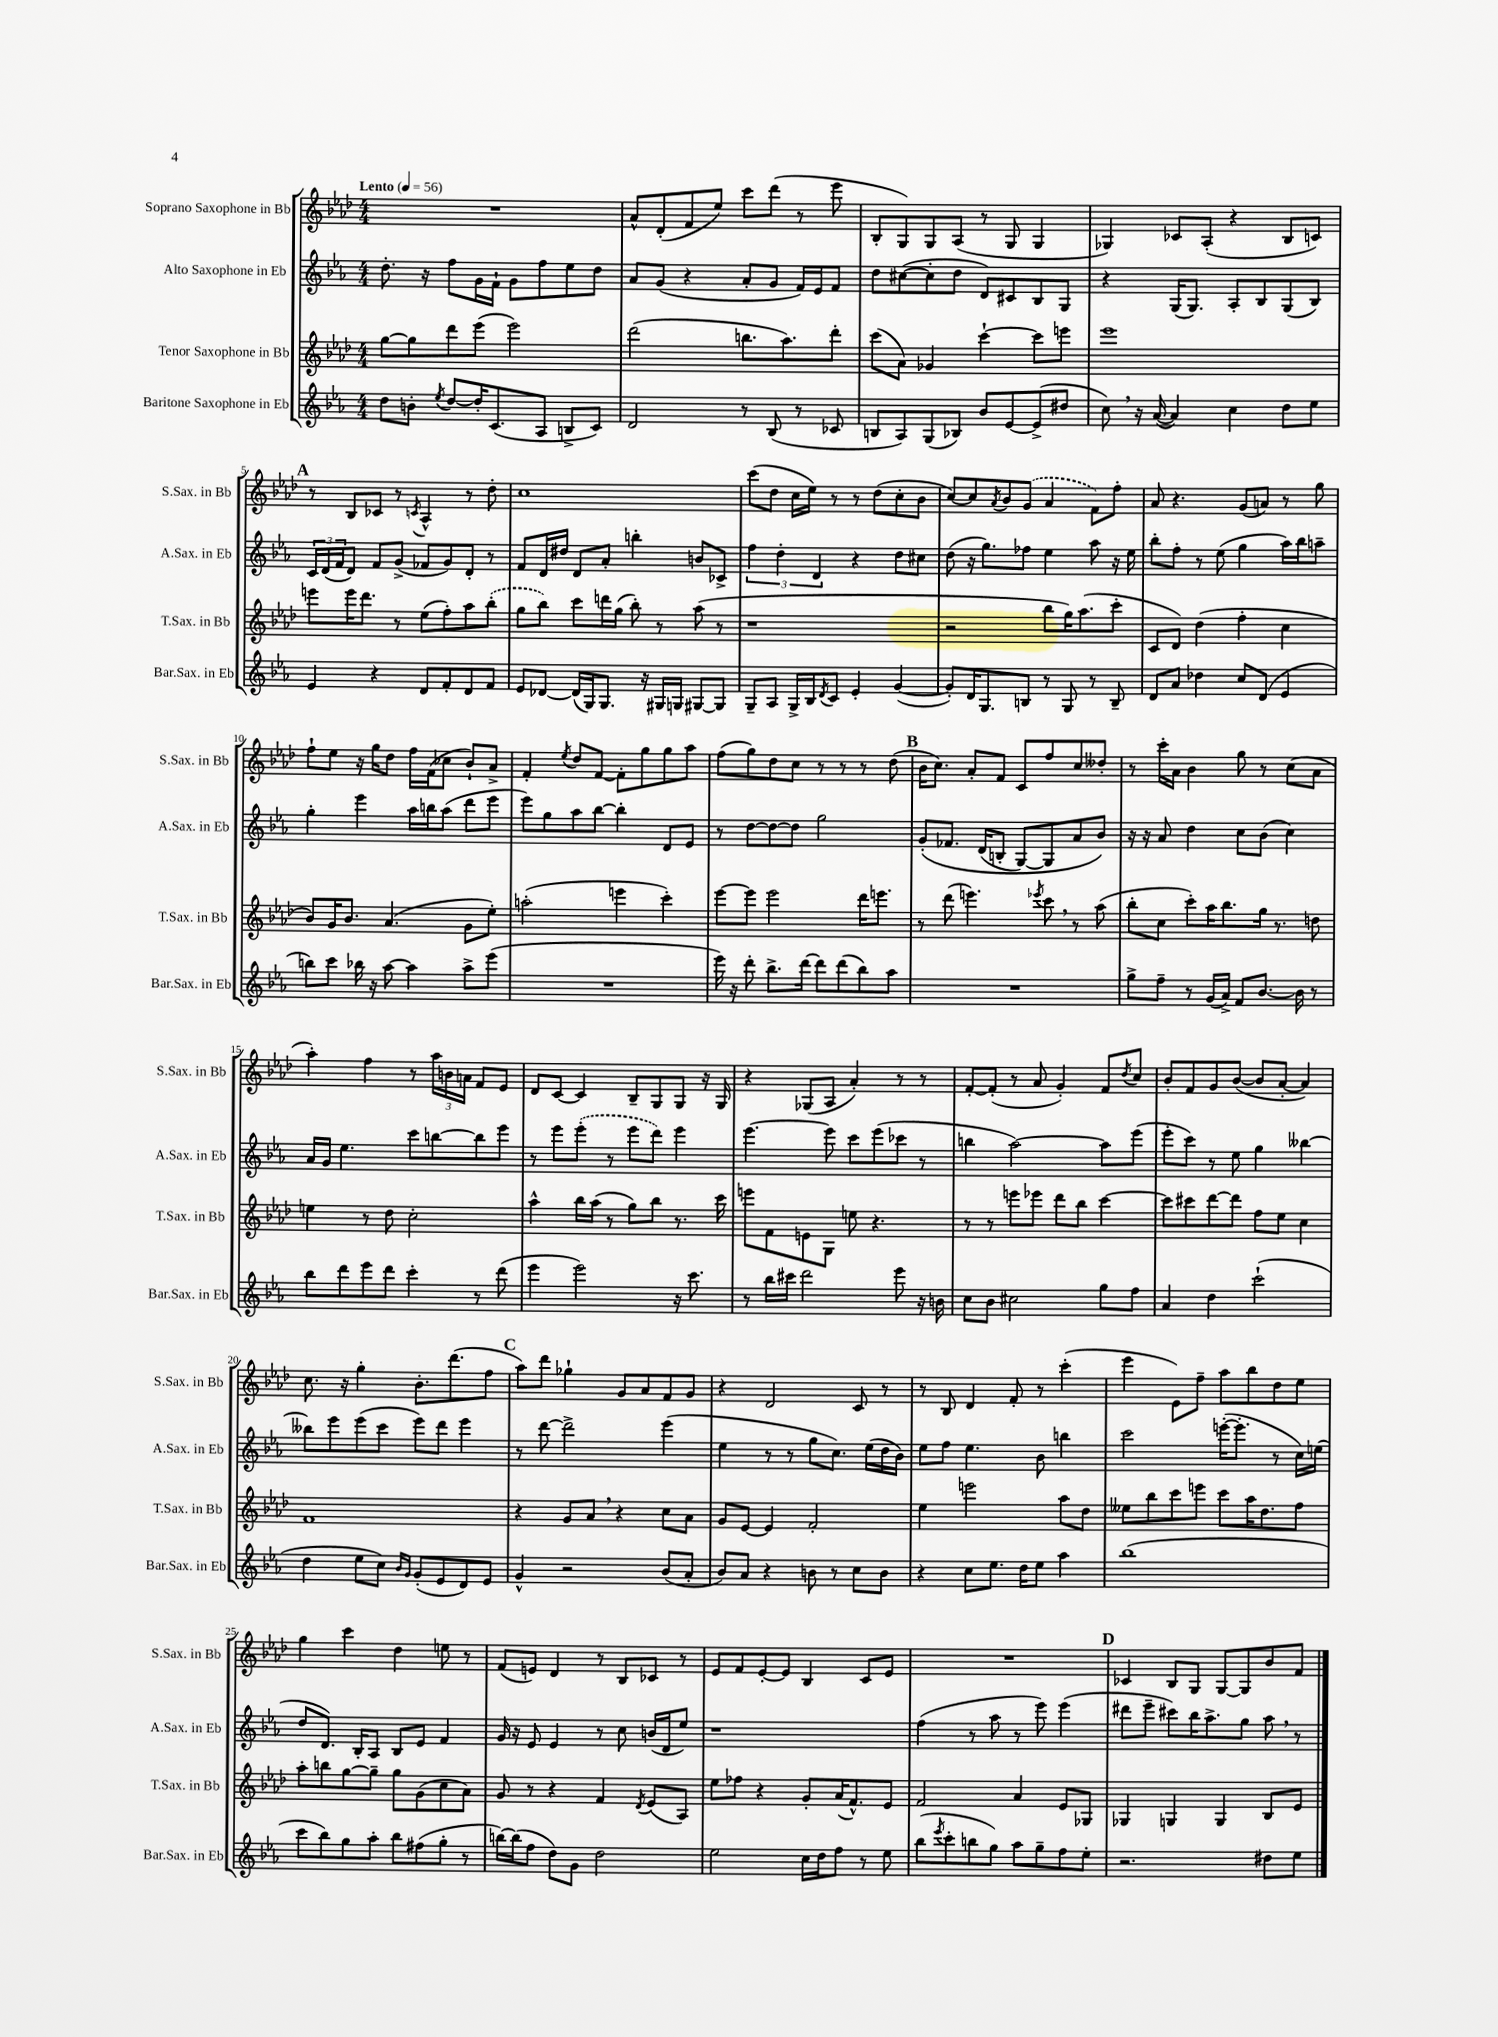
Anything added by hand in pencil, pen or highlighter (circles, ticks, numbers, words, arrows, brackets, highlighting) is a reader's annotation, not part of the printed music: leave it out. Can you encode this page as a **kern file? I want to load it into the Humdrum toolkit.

**kern	**kern	**kern	**kern
*staff4	*staff3	*staff2	*staff1
*clefG2	*clefG2	*clefG2	*clefG2
*k[b-e-a-]	*k[b-e-a-d-]	*k[b-e-a-]	*k[b-e-a-d-]
*M4/4	*M4/4	*M4/4	*M4/4
*MM56	*MM56	*MM56	*MM56
8dd	[8gg	8.dd'	1r
8b'	8gg]	.	.
.	.	16r	.
8qee-	.	.	.
[8dd	8ddd-	8ff	.
16dd']	(8eee-	16g	.
(8.c	.	16f`	.
.	2eee-)	8g	.
8A-	.	8ff	.
8B^	.	8ee-	.
8c)	.	8dd	.
=	=	=	=
2d	(2ddd-	8a-	8a-^^
.	.	(8g	(8d-'
.	.	4r	8f
.	.	.	8ee-)
8r	8.bb	8a-'	8ccc
(8B-	.	8g	(8ddd-
.	8.aa-)	.	.
8r	.	16f)	8r
.	.	16e-	.
8c-	8ddd-'	8f	8eee-
=	=	=	=
8B	(8ccc	8dd	8B-'
8A-)	8a-)	([8cc#	8G)
(8G	4g-	8cc#']	8G
8B-)	.	8dd	(8A-
8b-	[4ccc`	8d)	8r
[8e-	.	8c#	8G
(8e-^]	8ccc]	8B-	4G
8dd#	8eee	8G	.
=	=	=	=
8cc)	1eee-	4r	4G-)
16r	.	.	.
([16a-	.	.	.
4a-])	.	(16G	8c-
.	.	8.G)	.
.	.	.	(8A-'
4cc	.	8A-'	4r
.	.	8B-	.
8dd	.	(8G	8B-
8ee-	.	8B-)	8c)
=	=	=	=
4e-	8eee	24c	8r
.	.	(24d	.
.	.	24f	.
.	16eee	8d)	8B-
.	8.ddd-	.	.
4r	.	8f	8c-
.	8r	(8g^	8r
.	.	.	8qc
8d	(8ee-	8f-	4A-^^
8f'	8ff')	8g)	.
8d	8aa-	8d'	8r
8f	(8bb-'	8r	8dd-'
=	=	=	=
8e-	8gg	8f	1cc
[8d-	8bb-)	16d	.
.	.	16dd#	.
(16d-]	8ccc	8d	.
16G)	.	.	.
8.G	16ddd	8a-'	.
.	(16gg	.	.
.	8bb-')	4bb'	.
16r	.	.	.
16G#	8r	.	.
16G	.	.	.
[8G#	(8aa-	8b	.
8G#]	8r	8c-^	.
=	=	=	=
8G~	1r	6ff	(8ccc
8A-	.	.	8dd-
.	.	6dd'	.
16G^	.	.	16cc
16B-	.	.	16ee-)
.	.	6d	.
8qd	.	.	.
8c	.	.	8r
4e-'	.	4r	8r
.	.	.	(8dd-
([4g	.	8dd	8cc'
.	.	8cc#	8b-
=	=	=	=
8g'])	2r	(8dd	[8cc)
16d	.	16r	8cc]
8.G	.	8.gg)	.
.	.	.	8qa-
.	.	.	8b-
8B	.	8ff-	(8g
8r	8bb-	4ee-	4a-
8G	16gg)	.	.
.	(8.aa-	.	.
8r	.	8aa-	8f)
8B~	8ccc'	16r	8ff'
.	.	16ee-	.
=	=	=	=
8d	8c	8bb-'	8a-
8a-	8d-)	8ff'	4.r
4dd-	(4dd-	8r	.
.	.	(8ee-	.
8cc	4ff'	4gg	(8g
(8d	.	.	8a)
4e-	4cc	16aa-)	8r
.	.	16bb-	.
.	.	8aa~	8gg
=	=	=	=
8bb)	8b-)	4gg'	8ff`
8ccc	16g	.	8ee-
.	8.b-	.	.
16bb-	.	4eee-	16r
16r	.	.	16gg
[8aa-	(4.a-	.	8dd-
4aa-]	.	16aa-	16ff
.	.	16bb	(16f
.	.	(8aa-	8cc-
8aa-^	8g	8ddd	8b-`)
(8eee-	8ee-')	8eee-	8a-^
=	=	=	=
1r	(2aa'	8eee-)	4f'
.	.	8gg	.
.	.	.	8qee-
.	.	8aa-	8dd-
.	.	[8bb-	[8f
.	4eee	4bb-']	8f']
.	.	.	8gg
.	4ccc')	8d	8gg
.	.	8e-	8aa-
=	=	=	=
16eee-)	[8eee-	8r	(8ff
16r	.	.	.
8ddd'	8eee-]	[8dd	8gg)
8.bb-^	2eee-	8dd_	8dd-
.	.	8dd]	8cc
[16ddd	.	.	.
8ddd]	.	2gg	8r
(8ddd	.	.	8r
8bb-)	16ddd-	.	8r
.	8.eee	.	.
8aa-	.	.	(8dd-
=	=	=	=
1r	8r	&(8g'	16b-
.	.	.	8.cc)
.	(8ddd-	8.f-	.
.	4.eee)	.	8a-'
.	.	(16d	.
.	.	8B'	8f
.	.	[8G)	8c
.	8qeee-	.	.
.	8ccc	8G]	8ff
.	8r	8a-	8cc
.	(8aa-	8b-&)	8dd--'
=	=	=	=
8gg^	8bb-'	16r	8r
.	.	16r	.
8ff~	8cc	8a-	16ccc'
.	.	.	16a-
8r	8ccc')	4dd	4b-
(16g	16aa-	.	.
16a-^)	8.bb-	.	.
8f	.	8cc	8gg
[8.b-	16gg	(8b-	8r
.	8.r	.	.
.	.	4cc)	(8cc
16b-]	.	.	.
8r	8dd	.	8a-
=	=	=	=
8bb-	4ee	16a-	4aa-')
.	.	16g	.
8ddd	.	4.ee-	.
8eee-	8r	.	4ff
8ddd	8dd-	.	.
4ccc'	2cc'	8ccc	8r
.	.	[8bb	24aa-
.	.	.	24b
.	.	.	24a
8r	.	8bb]	8f
(8ddd	.	8eee-	8e-
=	=	=	=
4eee-	4aa-^^	8r	8d-
.	.	8eee-	[8c
2eee-)	16bb-	(8eee-'	4c]
.	(16aa-	.	.
.	8r	8r	.
.	8gg)	8eee-	8B-~
.	8bb-	8ddd)	8G
16r	8.r	4eee-	8G
8.ccc	.	.	.
.	.	.	16r
.	16ccc	.	16G
=	=	=	=
8r	8eee	[4.eee-	4r
16bb-	8f	.	.
16ccc#	.	.	.
2ddd	8e	.	(8G-
.	8G	8eee-]	8A-
.	8ee	8ccc	4a-')
.	4.r	(8eee-	.
8eee-	.	8ccc-	8r
16r	.	8r	8r
16b	.	.	.
=	=	=	=
8cc	8r	4bb	[8f'
8b-	8r	.	(8f']
2cc#	8eee	[2aa-)	8r
.	8eee-	.	8a-
.	8ddd-	.	4g')
.	8bb-	.	.
8gg	[4ccc	8aa-]	8f
.	.	.	8qdd-
8ff	.	(8eee-	8cc
=	=	=	=
4a-	8ccc]	8eee-'	8b-'
.	8ccc#	8ccc)	8f
4dd	[8ddd-	8r	8g
.	8ddd-]	8ee-	([8b-
(2ccc`	8ff	4gg	8b-]
.	8ee-	.	[8a-'
.	4cc	[4bb--	4a-])
=	=	=	=
4dd	1f	8bb--]	8.cc
.	.	8eee-	.
.	.	.	16r
8ee-	.	(8eee-	4gg'
8cc)	.	8ccc	.
16qqb-	.	.	.
16qqg	.	.	.
(8g'	.	8eee-)	8.b-'
8e-	.	8ddd	.
.	.	.	(8.ddd-
8d)	.	4eee-	.
8e-	.	.	8ff
=	=	=	=
4g^^	4r	8r	8aa-)
.	.	[8ddd	8ddd-
2r	8g	2ddd^]	4gg-`
.	8a-	.	.
.	4r	.	8g
.	.	.	8a-
(8b-	8cc	(4eee-	8f
8a-'	8a-	.	8g
=	=	=	=
8b-)	8g	4ee-	4r
8a-	[8e-	.	.
4r	4e-]	8r	2d-
.	.	8r	.
8b	2f'	8gg	.
8r	.	8.cc)	.
8cc	.	.	8c
.	.	(16ee-	.
8b	.	16dd	8r
.	.	16b-)	.
=	=	=	=
4r	4ee-	8ee-	8r
.	.	8ff	8B-
8cc	2eee	4.ee-	4d-
8.ee-	.	.	.
.	.	.	8f'
16dd	.	.	.
8ee-	.	8b-	8r
4aa-	8aa-	4bb	(4ccc'
.	8dd-	.	.
=	=	=	=
(1bb-	8ee--	2ccc	4eee-
.	8bb-	.	.
.	8ccc	.	8e-)
.	8eee	.	8ff~
.	8ccc	([16eee'	8aa-
.	.	8.eee']	.
.	16aa-	.	8bb-
.	8.dd-	.	.
.	.	8r	8dd-
.	8ff	16cc)	8ee-
.	.	(16ee	.
=	=	=	=
8ccc	8aa-'	8dd	4gg
8bb-)	8bb	8.d)	.
8gg	[8gg	.	4ccc
.	.	16B-'	.
8aa-'	8gg~]	8A-	.
8bb-	8gg	8B-	4dd-
(8ff#	(8g	8e-	.
8gg'	8cc	4f	8ee
8r	8a-)	.	8r
=	=	=	=
[16bb)	8g	16g	(8f
(16bb]	.	16r	.
8ff	8r	8e-	8e)
8dd)	4r	4e-	4d-
8g	.	.	.
2dd	4f	8r	8r
.	.	8cc	8B-
.	8qd-	.	.
.	(8e-	(16b	8c-
.	.	16d	.
.	8A-)	8ee-)	8r
=	=	=	=
2ee-	8ee-	1r	8e-
.	8ff-	.	8f
.	4r	.	[8e-'
.	.	.	8e-]
16cc	8g'	.	4B-
16dd	.	.	.
8ff	(16a-	.	.
.	8.f^^)	.	.
8r	.	.	8c
8ee-	8e-	.	8e-
=	=	=	=
(8bb-	2f	(4ff	1r
8qeee-	.	.	.
8ccc'	.	.	.
8bb	.	8r	.
8gg)	.	8aa-	.
8aa-	4a-	8r	.
8gg~	.	8eee-)	.
8ff	8e-	(4eee-	.
8ee-'	8G-	.	.
=	=	=	=
2.r	4G-	8ddd#	4c-
.	.	8eee-~	.
.	4G	8ccc#)	8B-
.	.	16bb-	8G
.	.	8.aa-^	.
.	4G	.	[8G
.	.	8gg	8G]
8dd#	8B-	8aa-	8b-
8ee-	8e-	8r	8f
==	==	==	==
*-	*-	*-	*-
